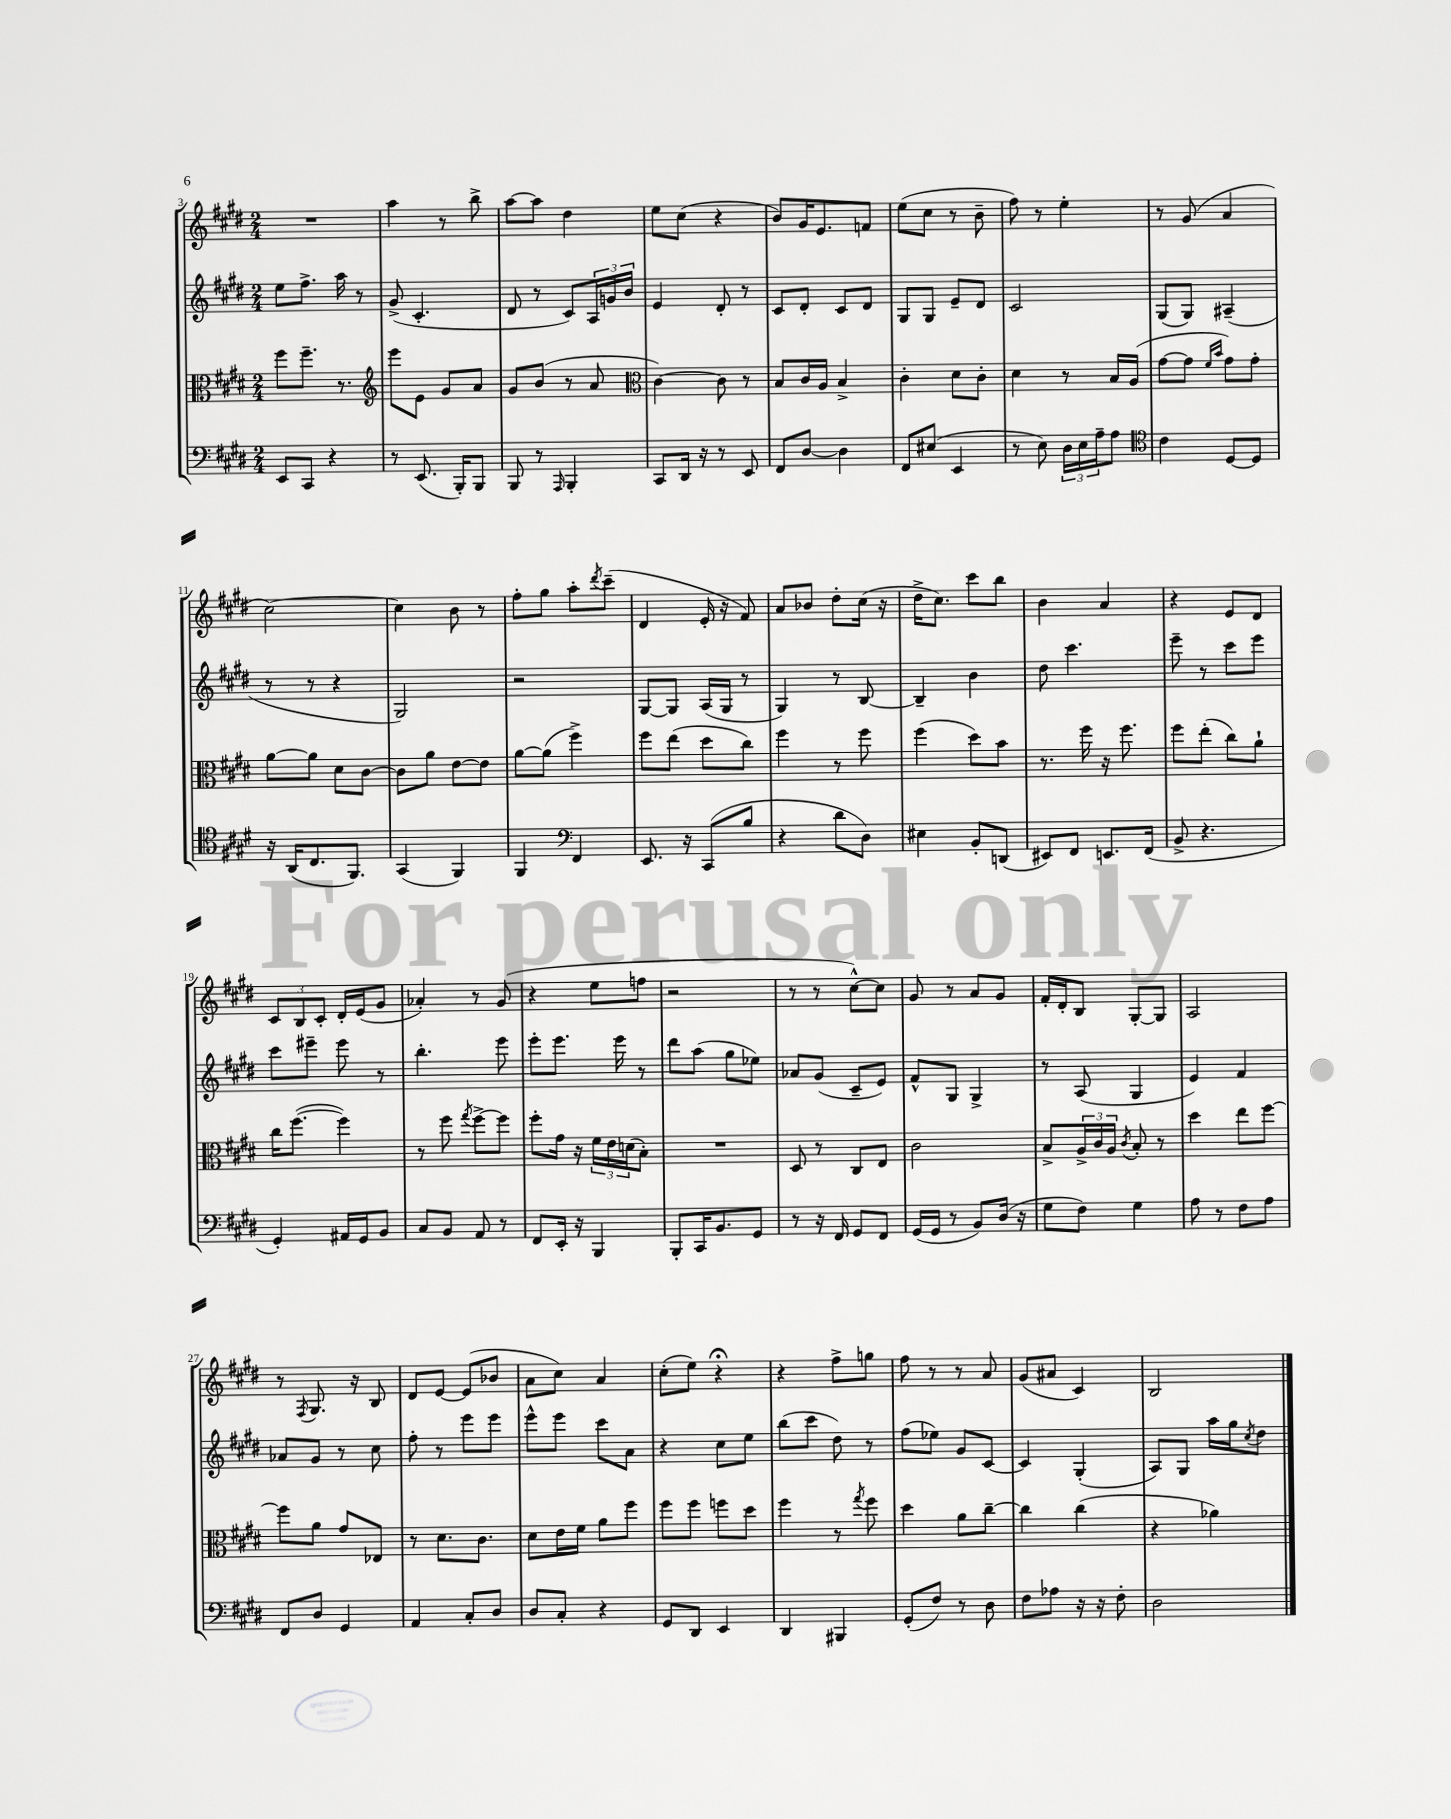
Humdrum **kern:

**kern	**kern	**kern	**kern
*staff4	*staff3	*staff2	*staff1
*clefF4	*clefC3	*clefG2	*clefG2
*k[f#c#g#d#]	*k[f#c#g#d#]	*k[f#c#g#d#]	*k[f#c#g#d#]
*M2/4	*M2/4	*M2/4	*M2/4
8EE/L	8ff#\L	8ee\L	2r
8CC#/J	8.ff#~\J	8.ff#^\J	.
4r	.	.	.
.	8.r	16aa\	.
.	.	8r	.
=	=	=	=
*	*clefG2	*	*
8r	8eee\L	(8g#^/	4aa\
(8.EE/	8e\J	4.c#'/	.
.	8g#/L	.	8r
16BBB'/LK)	.	.	.
8BBB/J	8a/J	.	8bb^\
=	=	=	=
8BBB/	8g#/L	8d#/	[8aa\L
8r	(8b/J	8r	8aa\]J
16qqAAA/	.	.	.
4BBB'/	8r	8c#/L)	4dd#\
.	8a/	24A/L	.
.	.	24g/	.
.	.	24b/JJ	.
=	=	=	=
*	*clefC3	*	*
8CC#/L	[4c#\)	4e/	8ee\L
16DD#/Jk	.	.	(8cc#\J
16r	.	.	.
8r	8c#\]	8d#'/	4r
8EE/	8r	8r	.
=	=	=	=
8FF#/L	8B/L	8c#/L	8b/L)
[8D#/J	16c#/L	8d#'/J	16g#/K
.	16A/JJ	.	8.e/
4D#\]	4B^/	8c#/L	.
.	.	8d#/J	8f/J
=	=	=	=
8FF#/L	4c#'\	8G#/L	(8ee\L
(8E#/J	.	8G#/J	8cc#\J
4EE/	8d#\L	8e~/L	8r
.	8c#'\J	8d#/J	8b~\
=	=	=	=
8r	4d#\	2c#/	8ff#\)
8E\)	.	.	8r
24D#\LL	8r	.	4ee'\
24E\	.	.	.
24A~\J	.	.	.
8A\J	16B/LL	.	.
.	(16A/JJ	.	.
=	=	=	=
*clefC4	*	*	*
4c#\	[8g#\L	(8G#/L	8r
.	8g#\]J	8G#/J)	(8g#/
.	16qqf#/LL	.	.
.	16qqb/JJ	.	.
[8D#/L	8g#\L)	(4A#~/	4a/
8D#/]J	8g#'\J	.	.
=	=	=	=
16r	[8a\L	8r	[2cc#\)
(16AA/LK	.	.	.
8.C#/	8a\]J	8r	.
.	8d#\L	4r	.
8.FF#/J)	.	.	.
.	[8c#\J	.	.
=	=	=	=
(4GG#/	8c#\]L	2G#/)	4cc#\]
.	8a\J	.	.
4FF#/)	[8e\L	.	8b\
.	8e\]J	.	8r
=	=	=	=
4FF#/	[8a\L	2r	8ff#'\L
.	(8a\]J	.	8gg#\J
*clefF4	*	*	*
4FF#/	4ff#^\)	.	8aa'\L
.	.	.	8qddd#/
.	.	.	(8ccc#~\J
=	=	=	=
8.EE/	8ff#\L	[8G#/L	4d#/
.	(8ee\J	8G#/]J	.
16r	.	.	.
(8CC#/L	8dd#\L	(16A/LL	16e'/
.	.	16G#/JJ	16r
8B/J	8cc#\J)	8r	8f#/)
=	=	=	=
4r	4ff#\	4G#/)	8a/L
.	.	.	8b-/J
8d#\L	8r	8r	8dd#'\L
8D#\J)	8ff#\	[8B/	(16cc#\Jk
.	.	.	16r
=	=	=	=
4E#\	(4ff#\	4B~/]	16dd#^\LK
.	.	.	8.cc#\J)
8BB'/L	8dd#\L)	4b\	8ccc#\L
(8DD/J	8b\J	.	8bb\J
=	=	=	=
8EE#/L)	8.r	8dd#\	4b\
8FF#/J	.	4.ccc#\	.
.	16ff#\	.	.
8.EE/L	16r	.	4a/
.	8.ff#\	.	.
(16FF#/Jk	.	.	.
=	=	=	=
8BB^/	8ff#\L	8eee~\	4r
4.r	(8ee'\J	8r	.
.	8cc#\L)	8ccc#\L	8e/L
.	8a`\J	8eee\J	8d#/J
=	=	=	=
4GG#'/)	16cc#\LK	8ccc#\L	12c#/L
.	([8.ff#\J	.	.
.	.	.	12B/
.	.	8eee#~\J	.
.	.	.	12c#'/J
16AA#/LL	4ff#\])	8eee#\	16d#'/LL
16GG#/J	.	.	(16e/J
8BB/J	.	8r	8g#/J
=	=	=	=
8C#/L	8r	4.bb'\	4a-'/)
8BB/J	8ff#\	.	.
.	8qgg#/	.	.
8AA/	[8ff#^\L	.	8r
8r	8ff#\]J	8eee\	(8g#/
=	=	=	=
8FF#/L	8ff#'\L	8eee'\L	4r
16EE'/Jk	16g#\Jk	8.eee\J	.
16r	16r	.	.
4BBB/	24f#\LL	.	8ee\L
.	24e\	.	.
.	.	16eee\	.
.	(24d\J	.	.
.	8B'\J)	8r	8ff\J
=	=	=	=
8BBB'/L	2r	8ddd#\L	2r
16CC#/K	.	(8aa\J	.
8.BB/	.	.	.
.	.	8gg#\L	.
8GG#/J	.	8ee-\J)	.
=	=	=	=
8r	8D#/	8a-/L	8r
16r	8r	(8g#/J	8r
16FF#/	.	.	.
8GG#/L	8C#/L	8c#~/L	[8cc#^^\L)
8FF#/J	8E/J	8e/J)	8cc#\]J
=	=	=	=
(16GG#/LL	2c#\	8f#^^/L	8g#/
16GG#/JJ	.	.	.
8r	.	8G#/J	8r
8BB/L)	.	4G#^/	8a/L
(16D#/Jk	.	.	8g#/J
16r	.	.	.
=	=	=	=
8G#\L	8B^/L	8r	16f#'/LL
.	.	.	16d#'/J
8F#\J)	24A^/L	(8A/	8B/J
.	24c#/	.	.
.	24A/JJ	.	.
.	8qc#/	.	.
4G#\	8B'/	4G#/	[8G#'/L
.	8r	.	8G#/]J
=	=	=	=
8A\	4dd#\	4e/)	2A/
8r	.	.	.
8F#\L	8ee\L	4f#/	.
8A\J	[8ff#\J	.	.
=	=	=	=
8FF#/L	8ff#\]L	8a-/L	8r
.	.	.	8qF#/
8D#/J	8a\J	8g#/J	8.G#/
4GG#/	8g#/L	8r	.
.	.	.	16r
.	8E-/J	8cc#\	8B/
=	=	=	=
4AA/	8r	8ff#'\	8d#/L
.	8.d#\L	8r	[8e/J
8C#'/L	.	8eee\L	(8e/]L
.	8.c#\J	.	.
8D#/J	.	8eee\J	8b-/J
=	=	=	=
8D#/L	8d#\L	8eee^^\L	8a\L
8C#'/J	16e\L	8eee\J	8cc#\J)
.	16f#\JJ	.	.
4r	8a\L	8ccc#\L	4a/
.	8ff#\J	8a\J	.
=	=	=	=
8GG#/L	8ff#\L	4r	(8cc#'\L
8DD#/J	8ff#\J	.	8ee\J)
4EE/	8ff\L	8cc#\L	4r;
.	8dd#\J	8ee\J	.
=	=	=	=
4DD#/	4ff#\	(8bb\L	4r
.	.	8ccc#\J	.
4BBB#/	8r	8dd#\)	8ff#^\L
.	8qgg#/	.	.
.	8ff#\	8r	8gg\J
=	=	=	=
(8GG#'/L	4dd#\	(8ff#\L	8ff#\
8F#/J)	.	8ee-\J)	8r
8r	8a\L	8g#/L	8r
8D#\	[8cc#~\J	[8c#/J	8a/
=	=	=	=
8F#\L	4cc#\]	4c#/]	(8g#/L
8A-\J	.	.	8a#/J
16r	(4cc#\	(4G#'/	4c#/)
16r	.	.	.
8F#'\	.	.	.
=	=	=	=
2D#\	4r	8A/L)	2B/
.	.	8G#/J	.
.	4a-\)	16aa\LL	.
.	.	16gg#\J	.
.	.	8qcc#/	.
.	.	8dd#\J	.
==	==	==	==
*-	*-	*-	*-
